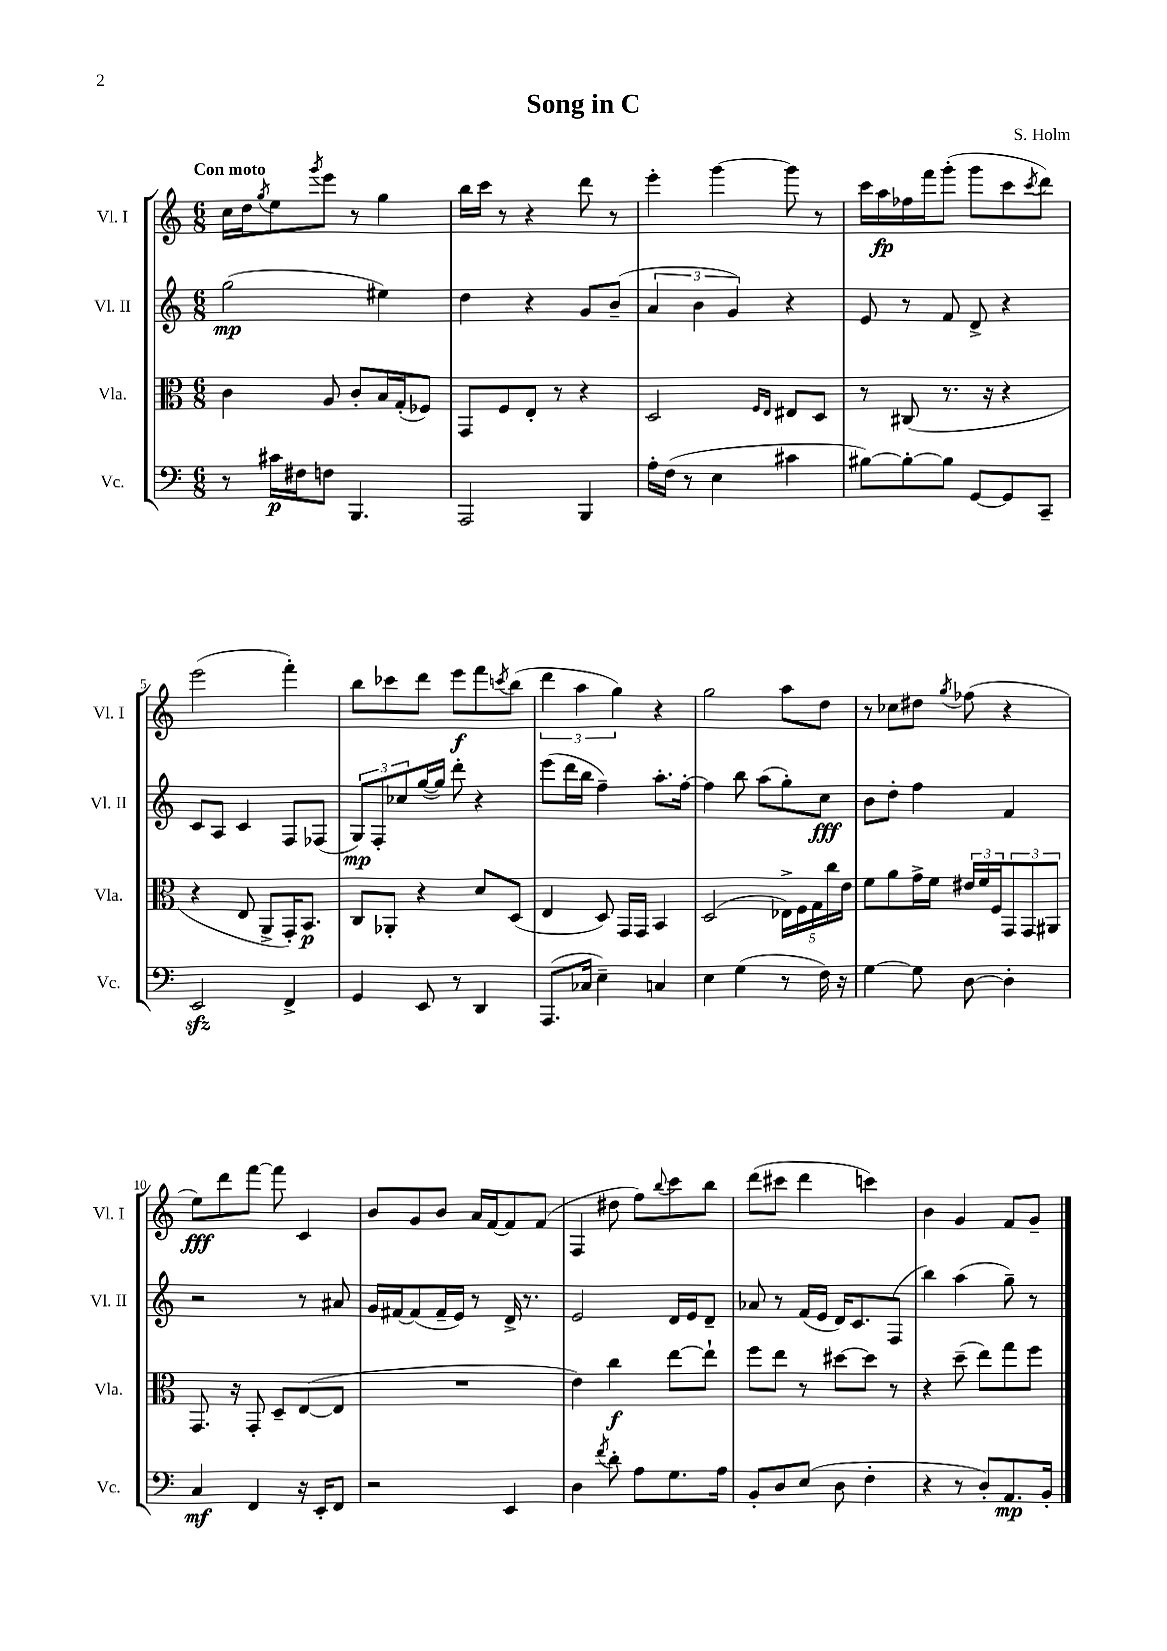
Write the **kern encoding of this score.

**kern	**dynam	**kern	**dynam	**kern	**dynam	**kern	**dynam
*part4	*part4	*part3	*part3	*part2	*part2	*part1	*part1
*staff4	*staff4	*staff3	*staff3	*staff2	*staff2	*staff1	*staff1
*I"Vc.	*	*I"Vla.	*	*I"Vl. II	*	*I"Vl. I	*
*I'Vc.	*	*I'Vla.	*	*I'Vl. II	*	*I'Vl. I	*
*clefF4	*	*clefC3	*	*clefG2	*	*clefG2	*
*k[]	*	*k[]	*	*k[]	*	*k[]	*
*M6/8	*	*M6/8	*	*M6/8	*	*M6/8	*
=1	=1	=1	=1	=1	=1	=1	=1
!	!	!	!	!	!	!LO:TX:a:B:t=Con moto	!
8r	.	4c\	.	(2gg\	mp	16cc\LL	.
.	.	.	.	.	.	16dd\J	.
.	.	.	.	.	.	8qgg/	.
16c#X\LL	p	.	.	.	.	8ee\	.
16F#X\J	.	.	.	.	.	.	.
.	.	.	.	.	.	8qggg/	.
8Fn\J	.	8A/	.	.	.	8eee\J	.
4.BBB/	.	8c'/L	.	.	.	8r	.
.	.	16B/L	.	4ee#X\)	.	4gg\	.
.	.	(16G'/J	.	.	.	.	.
.	.	8F-X/J)	.	.	.	.	.
=2	=2	=2	=2	=2	=2	=2	=2
2AAA/	.	8GG/L	.	4dd\	.	16bb\LL	.
.	.	.	.	.	.	16ccc\JJ	.
.	.	8F/	.	.	.	8r	.
.	.	8E'/J	.	4r	.	4r	.
.	.	8r	.	.	.	.	.
4BBB/	.	4r	.	8g/L	.	8ddd\	.
.	.	.	.	(8b~/J	.	8r	.
=3	=3	=3	=3	=3	=3	=3	=3
16A'\LL	.	2D/	.	6a/	.	4eee'\	.
(16F\JJ	.	.	.	.	.	.	.
8r	.	.	.	.	.	.	.
.	.	.	.	6b\	.	.	.
4E\	.	.	.	.	.	[4ggg\	.
.	.	.	.	6g/)	.	.	.
.	.	16qqF/LL	.	.	.	.	.
.	.	16qqE/JJ	.	.	.	.	.
4c#X\	.	8E#X/L	.	4r	.	8ggg\]	.
.	.	8D/J	.	.	.	8r	.
=4	=4	=4	=4	=4	=4	=4	=4
[8B#X\L)	.	8r	.	8e/	.	16ccc\LL	.
.	.	.	.	.	.	16aa\	fp
8B#'\_	.	(8C#X/	.	8r	.	16ff-X\	.
.	.	.	.	.	.	16fff\J	.
8B#\J]	.	8.r	.	8f/	.	(8ggg'\J	.
[8GG/L	.	.	.	8d^/	.	8ggg\L	.
.	.	16r	.	.	.	.	.
8GG/]	.	4r	.	4r	.	8ccc\	.
.	.	.	.	.	.	8qccc/	.
8CC~/J	.	.	.	.	.	8ddd\J)	.
!!LO:LB:g=z
=5	=5	=5	=5	=5	=5	=5	=5
2EEzz/	.	4r	.	8c/L	.	(2eee\	.
.	.	.	.	8A/J	.	.	.
.	.	8E/	.	4c/	.	.	.
.	.	8AA^/L	.	.	.	.	.
4FF^/	.	16GG'/K)	.	8F/L	.	4fff'\)	.
.	.	8.BB/J	p	.	.	.	.
.	.	.	.	(8F-X/J	.	.	.
=6	=6	=6	=6	=6	=6	=6	=6
4GG/	.	8C/L	.	12G/L)	mp	8bb\L	.
.	.	.	.	12F'/	.	.	.
.	.	8AA-X'/J	.	.	.	8ccc-X\	.
.	.	.	.	12cc-X/	.	.	.
8EE/	.	4r	.	([16gg/L	.	8ddd\J	.
.	.	.	.	16gg/JJ])	.	.	.
8r	.	.	.	8ddd'\	.	8eee\L	f
4DD/	.	8d/L	.	4r	.	8fff\	.
.	.	.	.	.	.	8qcccn/	.
.	.	(8D/J	.	.	.	(8bb\J	.
=7	=7	=7	=7	=7	=7	=7	=7
(8.AAA/L	.	4E/	.	(8eee\L	.	6ddd\	.
.	.	.	.	16ddd\L	.	.	.
.	.	.	.	.	.	6aa\	.
16C-X/Jk	.	.	.	16bb\JJ	.	.	.
4E~\)	.	8D/)	.	4ff~\)	.	.	.
.	.	.	.	.	.	6gg\)	.
.	.	16GG/LL	.	.	.	.	.
.	.	16GG/JJ	.	.	.	.	.
4Cn/	.	4BB/	.	8.aa'\L	.	4r	.
.	.	.	.	[16ff'\Jk	.	.	.
=8	=8	=8	=8	=8	=8	=8	=8
4E\	.	(2D/	.	4ff\]	.	2gg\	.
(4G\	.	.	.	8bb\	.	.	.
.	.	.	.	(8aa\L	.	.	.
8r	.	20E-X^\LL)	.	8gg'\)	.	8aa\L	.
.	.	20F\	.	.	.	.	.
.	.	20G\	.	.	.	.	.
16F\)	.	.	.	8cc\J	fff	8dd\J	.
.	.	20cc\	.	.	.	.	.
16r	.	.	.	.	.	.	.
.	.	20e\JJ	.	.	.	.	.
=9	=9	=9	=9	=9	=9	=9	=9
[4G\	.	8f\L	.	8b\L	.	8r	.
.	.	8a\	.	8dd'\J	.	8cc-X\L	.
8G\]	.	16g^\L	.	4ff\	.	8dd#X\J	.
.	.	16f\JJ	.	.	.	.	.
.	.	.	.	.	.	8qgg/	.
[8D\	.	24e#X/LL	.	.	.	(8ff-X\	.
.	.	24f/	.	.	.	.	.
.	.	24F/J	.	.	.	.	.
4D'\]	.	12GG/	.	4f/	.	4r	.
.	.	12GG/	.	.	.	.	.
.	.	12AA#X/J	.	.	.	.	.
!!LO:LB:g=z
=10	=10	=10	=10	=10	=10	=10	=10
4C/	mf	8.GG/	.	2r	.	8ee\L)	fff
.	.	.	.	.	.	8ddd\	.
.	.	16r	.	.	.	.	.
4FF/	.	8GG'/	.	.	.	[8fff\J	.
.	.	8D~/L	.	.	.	8fff\]	.
16r	.	([8E/	.	8r	.	4c/	.
16EE'/KL	.	.	.	.	.	.	.
8FF/J	.	8E/J]	.	8a#X/	.	.	.
=11	=11	=11	=11	=11	=11	=11	=11
2r	.	2.r	.	16g/LL	.	8b/L	.
.	.	.	.	[16f#X/J	.	.	.
.	.	.	.	(8f#/]	.	8g/	.
.	.	.	.	16f#~/L	.	8b/J	.
.	.	.	.	16e/JJ)	.	.	.
.	.	.	.	8r	.	16a/LL	.
.	.	.	.	.	.	[16f/J	.
4EE/	.	.	.	16d^/	.	8f/]	.
.	.	.	.	8.r	.	.	.
.	.	.	.	.	.	(8f/J	.
=12	=12	=12	=12	=12	=12	=12	=12
4D\	.	4e\)	.	2e/	.	4F/	.
8qf/	.	.	.	.	.	.	.
8d'\	.	4cc\	f	.	.	8dd#X\	.
8A\L	.	.	.	.	.	8ff\L)	.
.	.	.	.	.	.	8qqbb/	.
8.G\	.	[8ee\L	.	16d/LL	.	8ccc\	.
.	.	.	.	16e/J	.	.	.
.	.	8ee`\J]	.	8d~/J	.	8bb\J	.
16A\Jk	.	.	.	.	.	.	.
=13	=13	=13	=13	=13	=13	=13	=13
8BB'/L	.	8ff\L	.	8a-X/	.	(8ddd\L	.
8D/	.	8ee\J	.	8r	.	8ccc#X\J	.
(8E/J	.	8r	.	(16f/LL	.	4ddd\	.
.	.	.	.	16e/JJ	.	.	.
8D\	.	[8dd#X\L	.	16d/KL)	.	.	.
.	.	.	.	8.c/	.	.	.
4F'\	.	8dd#\J]	.	.	.	4cccn\)	.
.	.	8r	.	(8F/J	.	.	.
=14	=14	=14	=14	=14	=14	=14	=14
4r	.	4r	.	4bb\)	.	4b\	.
8r	.	(8dd~\	.	(4aa\	.	4g/	.
8D'/L)	.	8ee\L)	.	.	.	.	.
8.AA/	mp	8gg\	.	8gg~\)	.	8f/L	.
.	.	8ff\J	.	8r	.	8g~/J	.
16BB'/Jk	.	.	.	.	.	.	.
==	==	==	==	==	==	==	==
*-	*-	*-	*-	*-	*-	*-	*-
